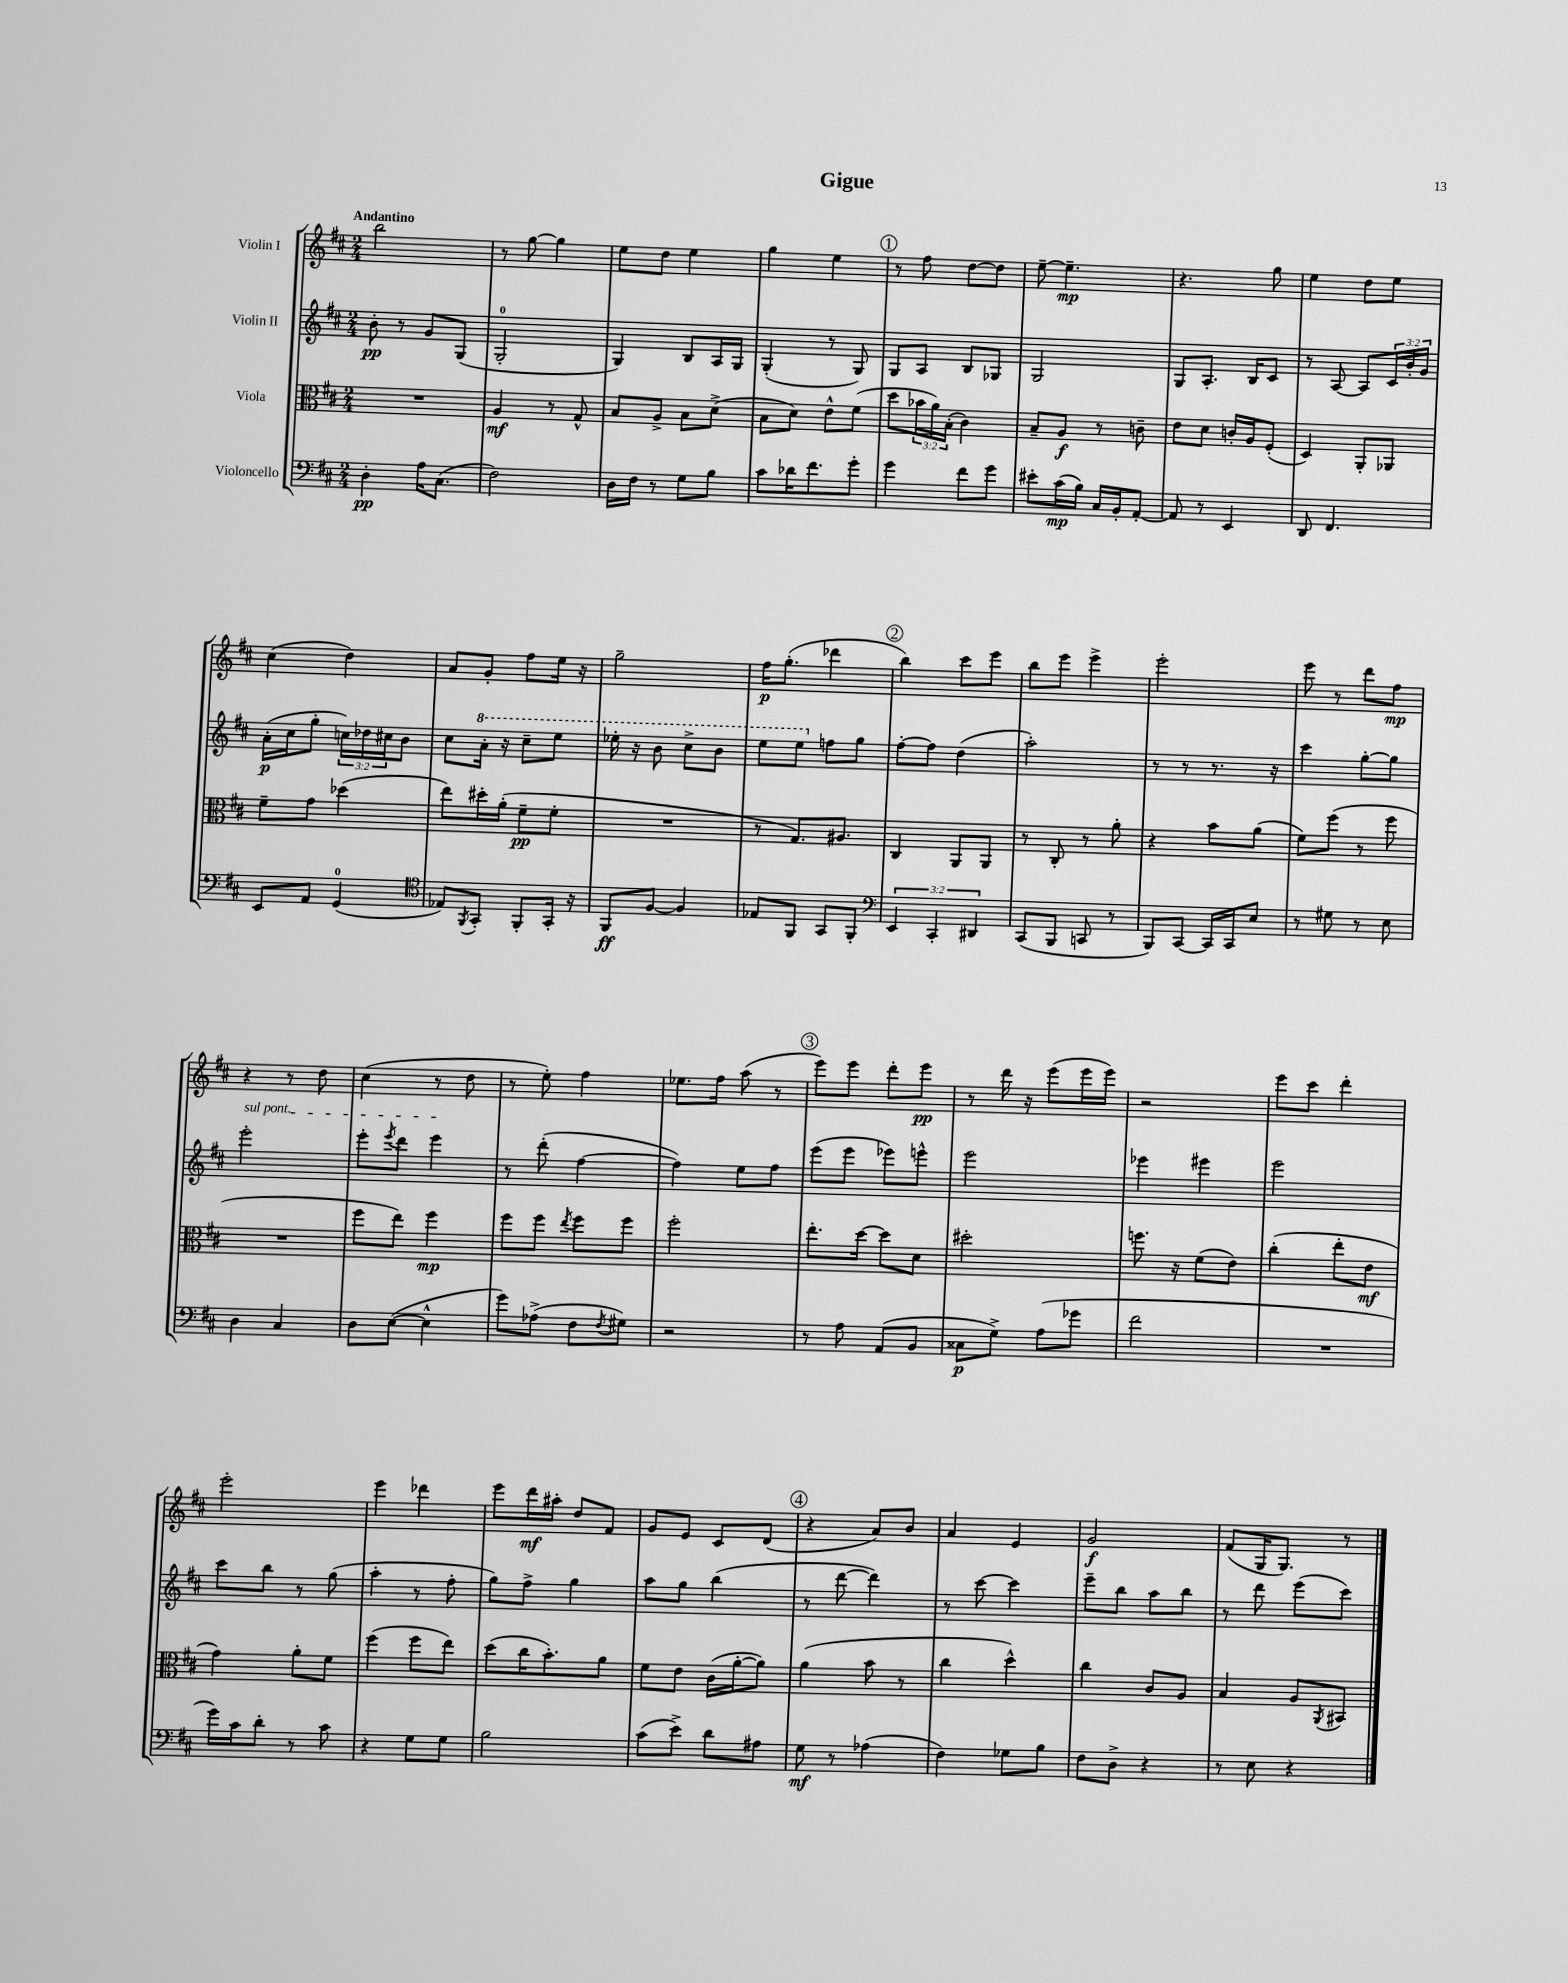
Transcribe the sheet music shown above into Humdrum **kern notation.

**kern	**dynam	**kern	**dynam	**kern	**dynam	**kern	**dynam
*part4	*part4	*part3	*part3	*part2	*part2	*part1	*part1
*staff4	*staff4	*staff3	*staff3	*staff2	*staff2	*staff1	*staff1
*I"Violoncello	*	*I"Viola	*	*I"Violin II	*	*I"Violin I	*
*clefF4	*	*clefC3	*	*clefG2	*	*clefG2	*
*k[f#c#]	*	*k[f#c#]	*	*k[f#c#]	*	*k[f#c#]	*
*M2/4	*	*M2/4	*	*M2/4	*	*M2/4	*
=1	=1	=1	=1	=1	=1	=1	=1
!	!	!	!	!	!	!LO:TX:a:B:t=Andantino	!
4D'\	pp	2r	.	8b'\	pp	2bb\	.
.	.	.	.	8r	.	.	.
16A\KL	.	.	.	8g/L	.	.	.
(8.C#\J	.	.	.	.	.	.	.
.	.	.	.	(8G/J	.	.	.
=2	=2	=2	=2	=2	=2	=2	=2
2F#\)	.	4A/	mf	2G'/	.	8r	.
.	.	.	.	.	.	[8gg\	.
.	.	8r	.	.	.	4gg\]	.
.	.	8G^^/	.	.	.	.	.
=3	=3	=3	=3	=3	=3	=3	=3
16D\LL	.	8B/L	.	4G/)	.	8ee\L	.
16F#\JJ	.	.	.	.	.	.	.
8r	.	8A^/J	.	.	.	8dd\J	.
8G\L	.	8B\L	.	8B/L	.	4ee\	.
8B\J	.	(8d^\J	.	16A/L	.	.	.
.	.	.	.	16G/JJ	.	.	.
=4	=4	=4	=4	=4	=4	=4	=4
8c#\L	.	8B\L	.	(4G'/	.	4gg\	.
16d-X\K	.	8d\J)	.	.	.	.	.
8.f#\	.	.	.	.	.	.	.
.	.	8e^^\L	.	8r	.	4ee\	.
8g'\J	.	(8f#\J	.	8G/)	.	.	.
!!LO:REH:place=s1:t=1
=5	=5	=5	=5	=5	=5	=5	=5
4g\	.	8dd\L	.	8G/L	.	8r	.
.	.	24b-X\L	.	8A/J	.	8ff#\	.
.	.	24a\)	.	.	.	.	.
.	.	(24B'\JJ	.	.	.	.	.
8f#\L	.	4c#\)	.	8B/L	.	[8dd\L	.
8g\J	.	.	.	8G-X/J	.	8dd\J]	.
=6	=6	=6	=6	=6	=6	=6	=6
8e#X'\L	.	8B~/L	.	2G/	.	[8ee~\	.
(16c#\L	mp	8A/J	f	.	.	4.ee~\]	mp
16B\JJ)	.	.	.	.	.	.	.
16C#/LL	.	8r	.	.	.	.	.
16BB'/J	.	.	.	.	.	.	.
[8AA'/J	.	8cn~\	.	.	.	.	.
=7	=7	=7	=7	=7	=7	=7	=7
8AA/]	.	8e\L	.	8G/L	.	4.r	.
8r	.	8d\J	.	8.A'/J	.	.	.
4EE/	.	16cn'/LL	.	.	.	.	.
.	.	16A/J	.	16B/KL	.	.	.
.	.	(8F#'/J	.	8c#/J	.	8gg\	.
=8	=8	=8	=8	=8	=8	=8	=8
8DD/	.	4D/)	.	8r	.	4ee\	.
4.FF#/	.	.	.	[8A/	.	.	.
.	.	8AA'/L	.	8A/L]	.	8dd\L	.
.	.	8AA-X/J	.	24c#/L	.	8ee\J	.
.	.	.	.	24b'/	.	.	.
.	.	.	.	24g/JJ	.	.	.
!!LO:LB:g=z
=9	=9	=9	=9	=9	=9	=9	=9
8EE/L	.	8f#~\L	.	(16a'\LL	p	(4cc#\	.
.	.	.	.	16cc#\J	.	.	.
8AA/J	.	8g\J	.	8gg'\J	.	.	.
(4GG/	.	(4dd-X\	.	24ccn\LL)	.	4dd\)	.
.	.	.	.	24dd-X\	.	.	.
.	.	.	.	24cc#X\J	.	.	.
.	.	.	.	8b\J	.	.	.
=10	=10	=10	=10	=10	=10	=10	=10
*clefC4	*	*	*	*	*	*	*
8E-X/L)	.	8ee\L)	.	8cc#\L	.	8a/L	.
8qFF#/	.	.	.	.	.	.	.
*	*	*	*	*8va	*	*	*
8GG'/J	.	16dd#X'\L	.	16aa'\Jk	.	8g'/J	.
.	.	(16a'\JJ	.	16r	.	.	.
8FF#'/L	.	8f#~\L	pp	8ccc#~\L	.	8ff#\L	.
16GG'/Jk	.	8f#'\J	.	8eee\J	.	16ee\Jk	.
16r	.	.	.	.	.	16r	.
=11	=11	=11	=11	=11	=11	=11	=11
8FF#/L	ff	2r	.	16eee-X'\	.	2gg~\	.
.	.	.	.	16r	.	.	.
[8F#/J	.	.	.	8bb\	.	.	.
4F#/]	.	.	.	8ccc#^\L	.	.	.
.	.	.	.	8bb\J	.	.	.
=12	=12	=12	=12	=12	=12	=12	=12
8E-X/L	.	8r	.	8eee\L	.	16ff#\KL	p
.	.	.	.	.	.	(8.gg'\J	.
8FF#/J	.	8.G/L)	.	8eee\J	.	.	.
*	*	*	*	*X8va	*	*	*
8GG/L	.	.	.	8ffn\L	.	4ddd-X\	.
.	.	8.A#X/J	.	.	.	.	.
8FF#'/J	.	.	.	8gg\J	.	.	.
!!LO:REH:place=s1:t=2
=13	=13	=13	=13	=13	=13	=13	=13
*clefF4	*	*	*	*	*	*	*
6EE/	.	4C#/	.	[8ff#'\L	.	4bb\)	.
.	.	.	.	8ff#\J]	.	.	.
6CC#'/	.	.	.	.	.	.	.
.	.	8AA/L	.	(4dd\	.	8ccc#\L	.
6DD#X/	.	.	.	.	.	.	.
.	.	8AA/J	.	.	.	8eee\J	.
=14	=14	=14	=14	=14	=14	=14	=14
(8CC#/L	.	8r	.	2aa'\)	.	8bb\L	.
8BBB/J	.	8C#'/	.	.	.	8eee\J	.
8CCn/	.	8r	.	.	.	4eee^\	.
8r	.	8a'\	.	.	.	.	.
=15	=15	=15	=15	=15	=15	=15	=15
8BBB/L)	.	4r	.	8r	.	2eee'\	.
[8CC#/J	.	.	.	8r	.	.	.
16CC#/LL]	.	8b\L	.	8.r	.	.	.
16CC#/J	.	.	.	.	.	.	.
8E/J	.	(8a\J	.	.	.	.	.
.	.	.	.	16r	.	.	.
=16	=16	=16	=16	=16	=16	=16	=16
8r	.	8f#\L)	.	4ccc#\	.	8eee\	.
8G#X\	.	(8ff#\J	.	.	.	8r	.
8r	.	8r	.	[8gg'\L	.	8ddd\L	.
8E\	.	8ff#\	.	8gg\J]	.	8ff#\J	mp
!!LO:LB:g=z
=17	=17	=17	=17	=17	=17	=17	=17
!	!	!	!	!LO:TX:a:i:t=sul pont.	!	!	!
4D\	.	2r	.	2eee'\	.	4r	.
4C#/	.	.	.	.	.	8r	.
.	.	.	.	.	.	8dd\	.
=18	=18	=18	=18	=18	=18	=18	=18
8D\L	.	8ff#\L	.	8eee'\L	.	(4cc#\	.
.	.	.	.	8qeee/	.	.	.
([8E\J	.	8ee\J)	.	8ddd\J	.	.	.
4E^^\]	.	4ff#\	mp	4eee\	.	8r	.
.	.	.	.	.	.	8dd\	.
=19	=19	=19	=19	=19	=19	=19	=19
8g\L)	.	8ff#\L	.	8r	.	8r	.
(8A-X^\J	.	8ff#\J	.	(8ddd'\	.	8ee'\)	.
.	.	8qee/	.	.	.	.	.
8F#\L	.	8ff#\L	.	[4ff#\	.	4ff#\	.
8qF#/	.	.	.	.	.	.	.
8G#X\J)	.	8ff#\J	.	.	.	.	.
=20	=20	=20	=20	=20	=20	=20	=20
2r	.	2ff#'\	.	4ff#\])	.	8.ee-X\L	.
.	.	.	.	.	.	16ff#\Jk	.
.	.	.	.	8ee\L	.	(8aa\	.
.	.	.	.	8ff#\J	.	8r	.
!!LO:REH:place=s1:t=3
=21	=21	=21	=21	=21	=21	=21	=21
8r	.	8.ee'\L	.	(8eee\L	.	8eee\L)	.
8A\	.	.	.	8eee\J	.	8eee\J	.
.	.	[16dd\Jk	.	.	.	.	.
(8AA/L	.	8dd\L]	.	8eee-X\L)	.	8ddd'\L	.
8BB/J	.	8d\J	.	8eeen^^\J	.	8eee\J	pp
=22	=22	=22	=22	=22	=22	=22	=22
8C##X\L	p	2dd#X'\	.	2eee\	.	8r	.
8G^\J)	.	.	.	.	.	16ddd\	.
.	.	.	.	.	.	16r	.
(8A\L	.	.	.	.	.	(8eee\L	.
8g-X\J	.	.	.	.	.	16eee\L	.
.	.	.	.	.	.	16eee\JJ)	.
=23	=23	=23	=23	=23	=23	=23	=23
2f#\	.	8.ffn\	.	4eee-X\	.	2r	.
.	.	16r	.	.	.	.	.
.	.	(8f#\L	.	4eee#X\	.	.	.
.	.	8e\J)	.	.	.	.	.
=24	=24	=24	=24	=24	=24	=24	=24
2r	.	(4cc#'\	.	2eee\	.	8eee\L	.
.	.	.	.	.	.	8ccc#\J	.
.	.	8ee'\L	.	.	.	4ddd'\	.
.	.	8e\J	mf	.	.	.	.
!!LO:LB:g=z
=25	=25	=25	=25	=25	=25	=25	=25
16g\LL)	.	4g\)	.	8ccc#\L	.	2eee'\	.
16c#\J	.	.	.	.	.	.	.
8d'\J	.	.	.	8bb\J	.	.	.
8r	.	8a'\L	.	8r	.	.	.
8c#\	.	8f#\J	.	(8gg\	.	.	.
=26	=26	=26	=26	=26	=26	=26	=26
4r	.	(4ff#\	.	4aa'\	.	4eee\	.
8G\L	.	8ff#\L	.	8r	.	4ddd-X\	.
8G\J	.	8ee\J)	.	8ff#'\	.	.	.
=27	=27	=27	=27	=27	=27	=27	=27
2B\	.	(8dd\L	.	8gg\L)	.	8eee\L	.
.	.	16cc#\K	.	8ff#^\J	.	16ddd\L	mf
.	.	8.b'\)	.	.	.	16aa#X'\JJ	.
.	.	.	.	4gg\	.	8dd/L	.
.	.	8a\J	.	.	.	8f#/J	.
=28	=28	=28	=28	=28	=28	=28	=28
(8c#\L	.	8f#\L	.	8aa\L	.	8g/L	.
8e^\J)	.	8e\J	.	8gg\J	.	8e/J	.
8d\L	.	(16c#\LL	.	(4bb\	.	8c#/L	.
.	.	[16a'\J	.	.	.	.	.
8A#X\J	.	8a\J])	.	.	.	(8d/J	.
!!LO:REH:place=s1:t=4
=29	=29	=29	=29	=29	=29	=29	=29
8G\	mf	(4a\	.	8r	.	4r	.
8r	.	.	.	[8ddd\	.	.	.
(4A-X\	.	8b\	.	4ddd\])	.	8a/L)	.
.	.	8r	.	.	.	8b/J	.
=30	=30	=30	=30	=30	=30	=30	=30
4F#\)	.	4cc#\	.	8r	.	4a/	.
.	.	.	.	[8ccc#\	.	.	.
8G-X\L	.	4dd^^\)	.	4ccc#\]	.	4e/	.
8B\J	.	.	.	.	.	.	.
=31	=31	=31	=31	=31	=31	=31	=31
8F#\L	.	4cc#\	.	8eee~\L	.	2g/	f
8D^\J	.	.	.	8bb\J	.	.	.
4r	.	8c#/L	.	8aa\L	.	.	.
.	.	8A/J	.	8bb\J	.	.	.
=32	=32	=32	=32	=32	=32	=32	=32
8r	.	4B/	.	8r	.	(8f#/L	.
8E\	.	.	.	8ddd\	.	16G/K	.
.	.	.	.	.	.	8.G/J)	.
4r	.	8A/L	.	(8eee\L	.	.	.
.	.	8qAA/	.	.	.	.	.
.	.	8BB#X/J	.	8ccc#\J)	.	8r	.
==	==	==	==	==	==	==	==
*-	*-	*-	*-	*-	*-	*-	*-
